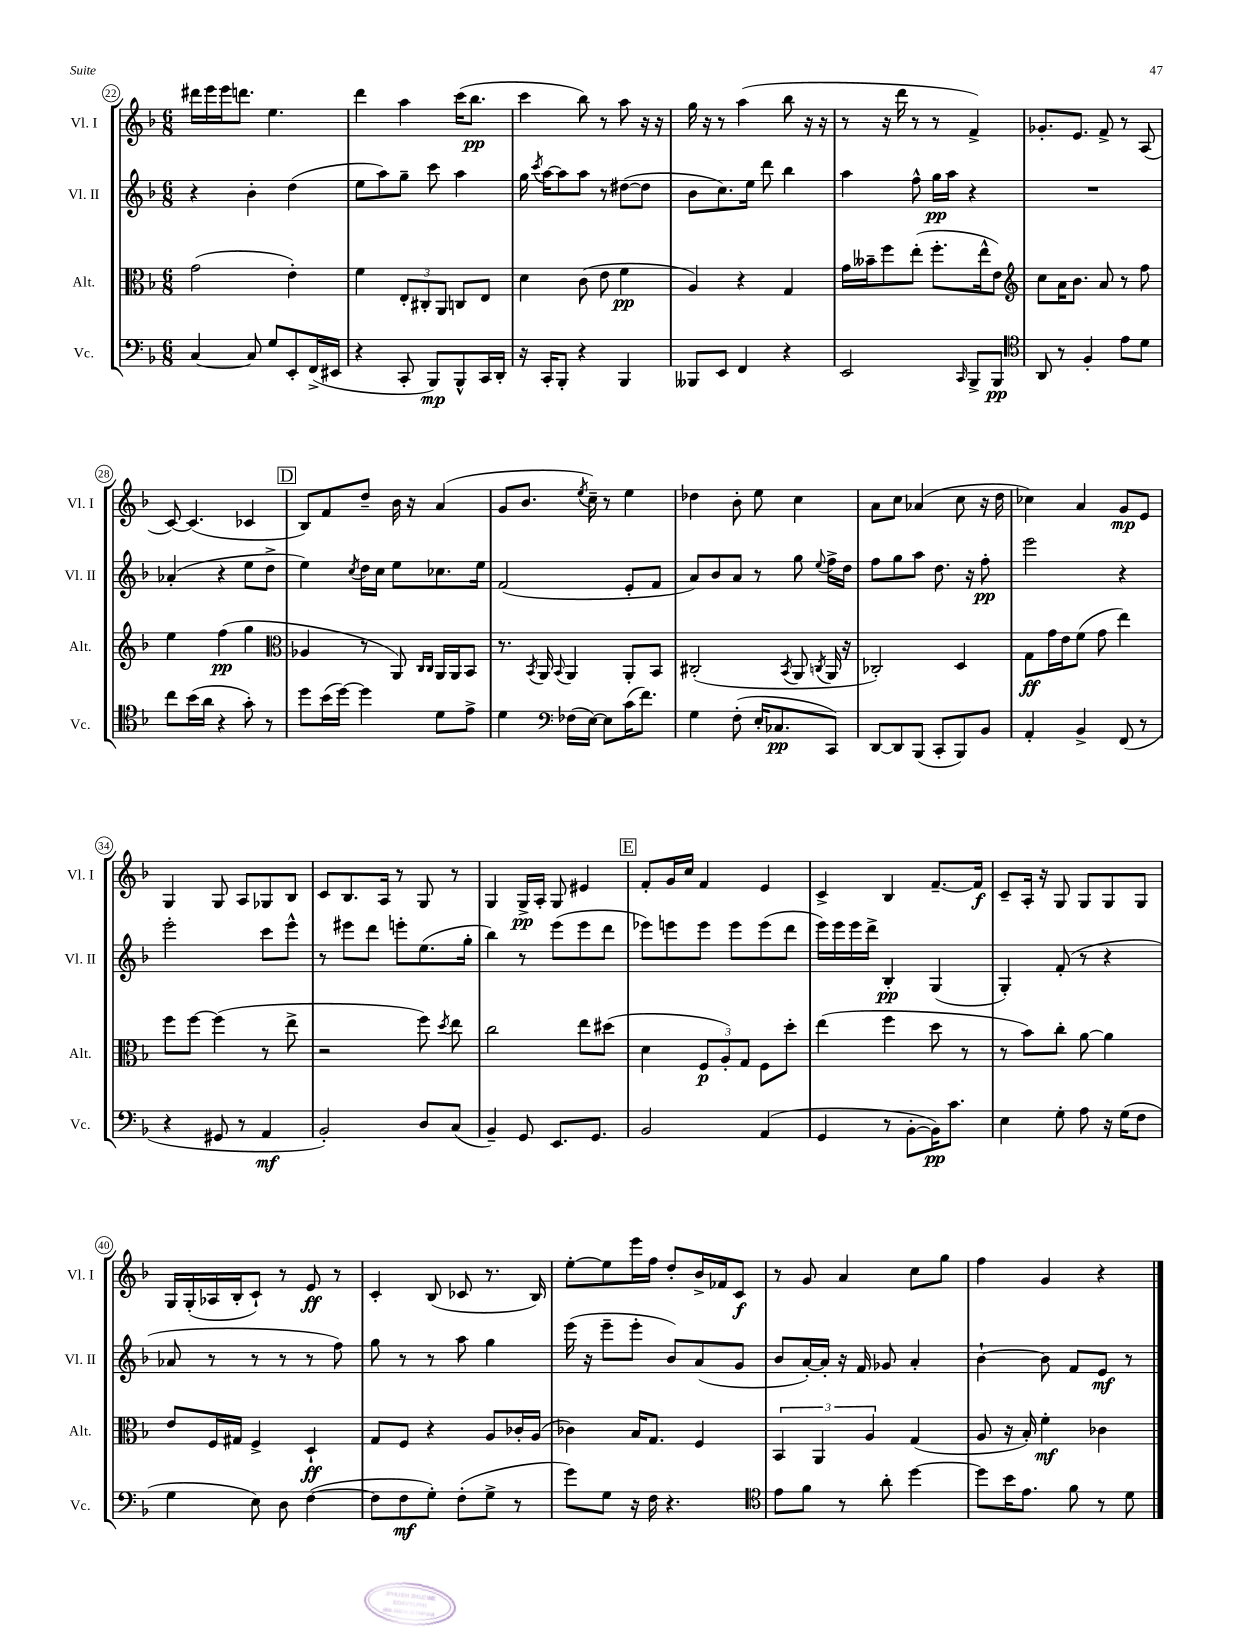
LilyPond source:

<<
\new StaffGroup <<
\new Staff = "s0" \with { instrumentName = "Vl. I" shortInstrumentName = "Vl. I" } {
    \clef treble \key f \major \numericTimeSignature \time 6/8
    \autoBeamOff dis'''16[ e'''16 e'''16 d'''8.] e''4. |
    d'''4 a''4 c'''16[( bes''8.]\pp |
    c'''4 bes''8) r8 a''8 r16 r16 |
    g''16 r16 r8 a''4( bes''8 r16 r16 |
    r8 r16 d'''16 r8 r8 f'4->) |
    ges'8.[-. e'8.] f'8-> r8 a8( |
    c'8~) c'4.( ces'4 |
    \mark \markup { \box "D" } bes8[) f'8 d''8]-- bes'16 r16 a'4( |
    g'8[ bes'8.] \acciaccatura { e''8 } c''16--) r8 e''4 |
    des''4 bes'8-. e''8 c''4 |
    a'8[ c''8] aes'4( c''8 r16 d''16 |
    ces''4) a'4 g'8[\mp e'8] |
    g4 g8 a8[ ges8 bes8] |
    c'8[ bes8. a16] r8 g8 r8 |
    g4 g16[->\pp a16]-. g8 eis'4 |
    \mark \markup { \box "E" } f'8[-. g'16 c''16] f'4 e'4 |
    c'4-> bes4 f'8.[~-- f'16]\f |
    c'8[-- a16]-. r16 g8 g8[ g8 g8] |
    g16[ g16-.( aes16 bes16-. c'8]-!) r8 e'8\ff r8 |
    c'4-. bes8( ces'8 r8. bes16) |
    e''8[~-. e''8 e'''16 f''16] d''8[-. bes'16-> fes'16 c'8]\f |
    r8 g'8 a'4 c''8[ g''8] |
    f''4 g'4 r4 \bar "|." |
}
\new Staff = "s1" \with { instrumentName = "Vl. II" shortInstrumentName = "Vl. II" } {
    \clef treble \key f \major \numericTimeSignature \time 6/8
    \autoBeamOff r4 bes'4-. d''4( |
    e''8[ a''8) g''8]-- c'''8 a''4 |
    g''16 \acciaccatura { c'''8 } a''16[~ a''8 a''8] r8 dis''8[~( dis''8] |
    bes'8[ c''8.) e''16] d'''8 bes''4 |
    a''4 f''8-^ g''16[\pp a''16] r4 |
    R2. |
    aes'4-.( r4 e''8[ d''8]-> |
    \mark \markup { \box "D" } e''4) \acciaccatura { c''8 } d''16[ c''16] e''8[ ces''8. e''16] |
    f'2( e'8[-. f'8] |
    a'8[) bes'8 a'8] r8 g''8 \appoggiatura { e''8 } f''16[-> d''16] |
    f''8[ g''8 a''8] d''8. r16 f''8-.\pp |
    e'''2 r4 |
    e'''2-. c'''8[ e'''8]-^ |
    r8 eis'''8[ d'''8] e'''8[-. e''8.( g''16]-. |
    bes''4) r8 e'''8[( e'''8 d'''8] |
    \mark \markup { \box "E" } ees'''8[) e'''8 e'''8] e'''8[ e'''8( d'''8] |
    e'''16[) e'''16 e'''16 d'''16]-> bes4-.\pp g4( |
    g4-.) f'8-.( r8 r4 |
    aes'8 r8 r8 r8 r8 f''8) |
    g''8 r8 r8 a''8 g''4 |
    e'''16( r16 e'''8[-- e'''8]-. bes'8[) a'8( g'8] |
    bes'8[ a'16~-.) a'16]-. r16 f'16 ges'8 a'4-. |
    bes'4~-! bes'8 f'8[ e'8]\mf r8 \bar "|." |
}
\new Staff = "s2" \with { instrumentName = "Alt." shortInstrumentName = "Alt." } {
    \clef alto \key f \major \numericTimeSignature \time 6/8
    \autoBeamOff g'2( e'4-.) |
    f'4 \tuplet 3/2 { e8[-. cis8-. a,8] } c8[ e8] |
    d'4 c'8( e'8 f'4\pp |
    a4) r4 g4 |
    g'16[ beses'16-- f''8 e''8]-.( f''8.[-. e''16-^ e'8]) |
    \clef treble c''8[ a'16 bes'8.] a'8 r8 f''8 |
    e''4 f''4\pp( g''4 |
    \mark \markup { \box "D" } \clef alto aes4 r8 a,8) \grace { c16[ c16] } a,16[ a,16 bes,8] |
    r8. \acciaccatura { bes,8 } a,16 \appoggiatura { bes,8 } a,4 a,8[-. bes,8] |
    cis2-.( \acciaccatura { bes,8 } a,8 \acciaccatura { c8 } a,16 r16 |
    ces2-.) d4 |
    g8[\ff g'16 e'16 f'8]( g'8 e''4) |
    f''8[ f''8]~ f''4( r8 e''8-> |
    r2 f''8) \acciaccatura { d''8 } e''8 |
    c''2 e''8[ dis''8]( |
    \mark \markup { \box "E" } d'4 \tuplet 3/2 { f8[\p a8-.) g8] } f8[ d''8]-. |
    e''4( f''4 d''8 r8 |
    r8 bes'8[) c''8]-. a'8~ a'4 |
    e'8[ f16 gis16] f4-> d4-!\ff |
    g8[ f8] r4 a8[ ces'16-. a16]( |
    ces'4) bes16[ g8.] f4 |
    \tuplet 3/2 { bes,4 a,4 a4 } g4( |
    a8 r16 bes16-.) f'4-.\mf ces'4 \bar "|." |
}
\new Staff = "s3" \with { instrumentName = "Vc." shortInstrumentName = "Vc." } {
    \clef bass \key f \major \numericTimeSignature \time 6/8
    \autoBeamOff c4~ c8 g8[ e,8-. f,16->( eis,16] |
    r4 c,8-. bes,,8[\mp) bes,,8-^ c,16 d,16]-. |
    r16 c,16[-. bes,,8]-. r4 bes,,4 |
    beses,,8[ e,8] f,4 r4 |
    e,2 \grace { c,16 } bes,,8[-> bes,,8]\pp |
    \clef tenor a,8 r8 f4-. e'8[ d'8] |
    c''8[ bes'16( a'16] r4 g'8-.) r8 |
    \mark \markup { \box "D" } d''8[ bes'16( d''16]~) d''4 d'8[ e'8]-> |
    d'4 \clef bass fes16[( e16]~) e8[ c'16( f'8.]) |
    g4 f8-.( e16[-. ces8.\pp c,8]) |
    d,8[~ d,8 bes,,8]( c,8[-. bes,,8) bes,8] |
    a,4-. bes,4-> f,8( r8 |
    r4 gis,8 r8 a,4\mf |
    bes,2-.) d8[ c8]( |
    bes,4--) g,8 e,8.[ g,8.] |
    \mark \markup { \box "E" } bes,2 a,4( |
    g,4 r8 bes,8[~-. bes,16\pp) c'8.] |
    e4 g8-. a8 r16 g16[( f8] |
    g4 e8) d8 f4~( |
    f8[ f8\mf g8]-.) f8[-.( g8]-> r8 |
    g'8[) g8] r16 f16 r4. |
    \clef tenor e'8[ f'8] r8 a'8-. d''4~ |
    d''8[ bes'16 e'8.] f'8 r8 d'8 \bar "|." |
}
>>
>>
\layout { \context { \Score currentBarNumber = #22 \override BarNumber.stencil = #(make-stencil-circler 0.1 0.3 ly:text-interface::print) } }
